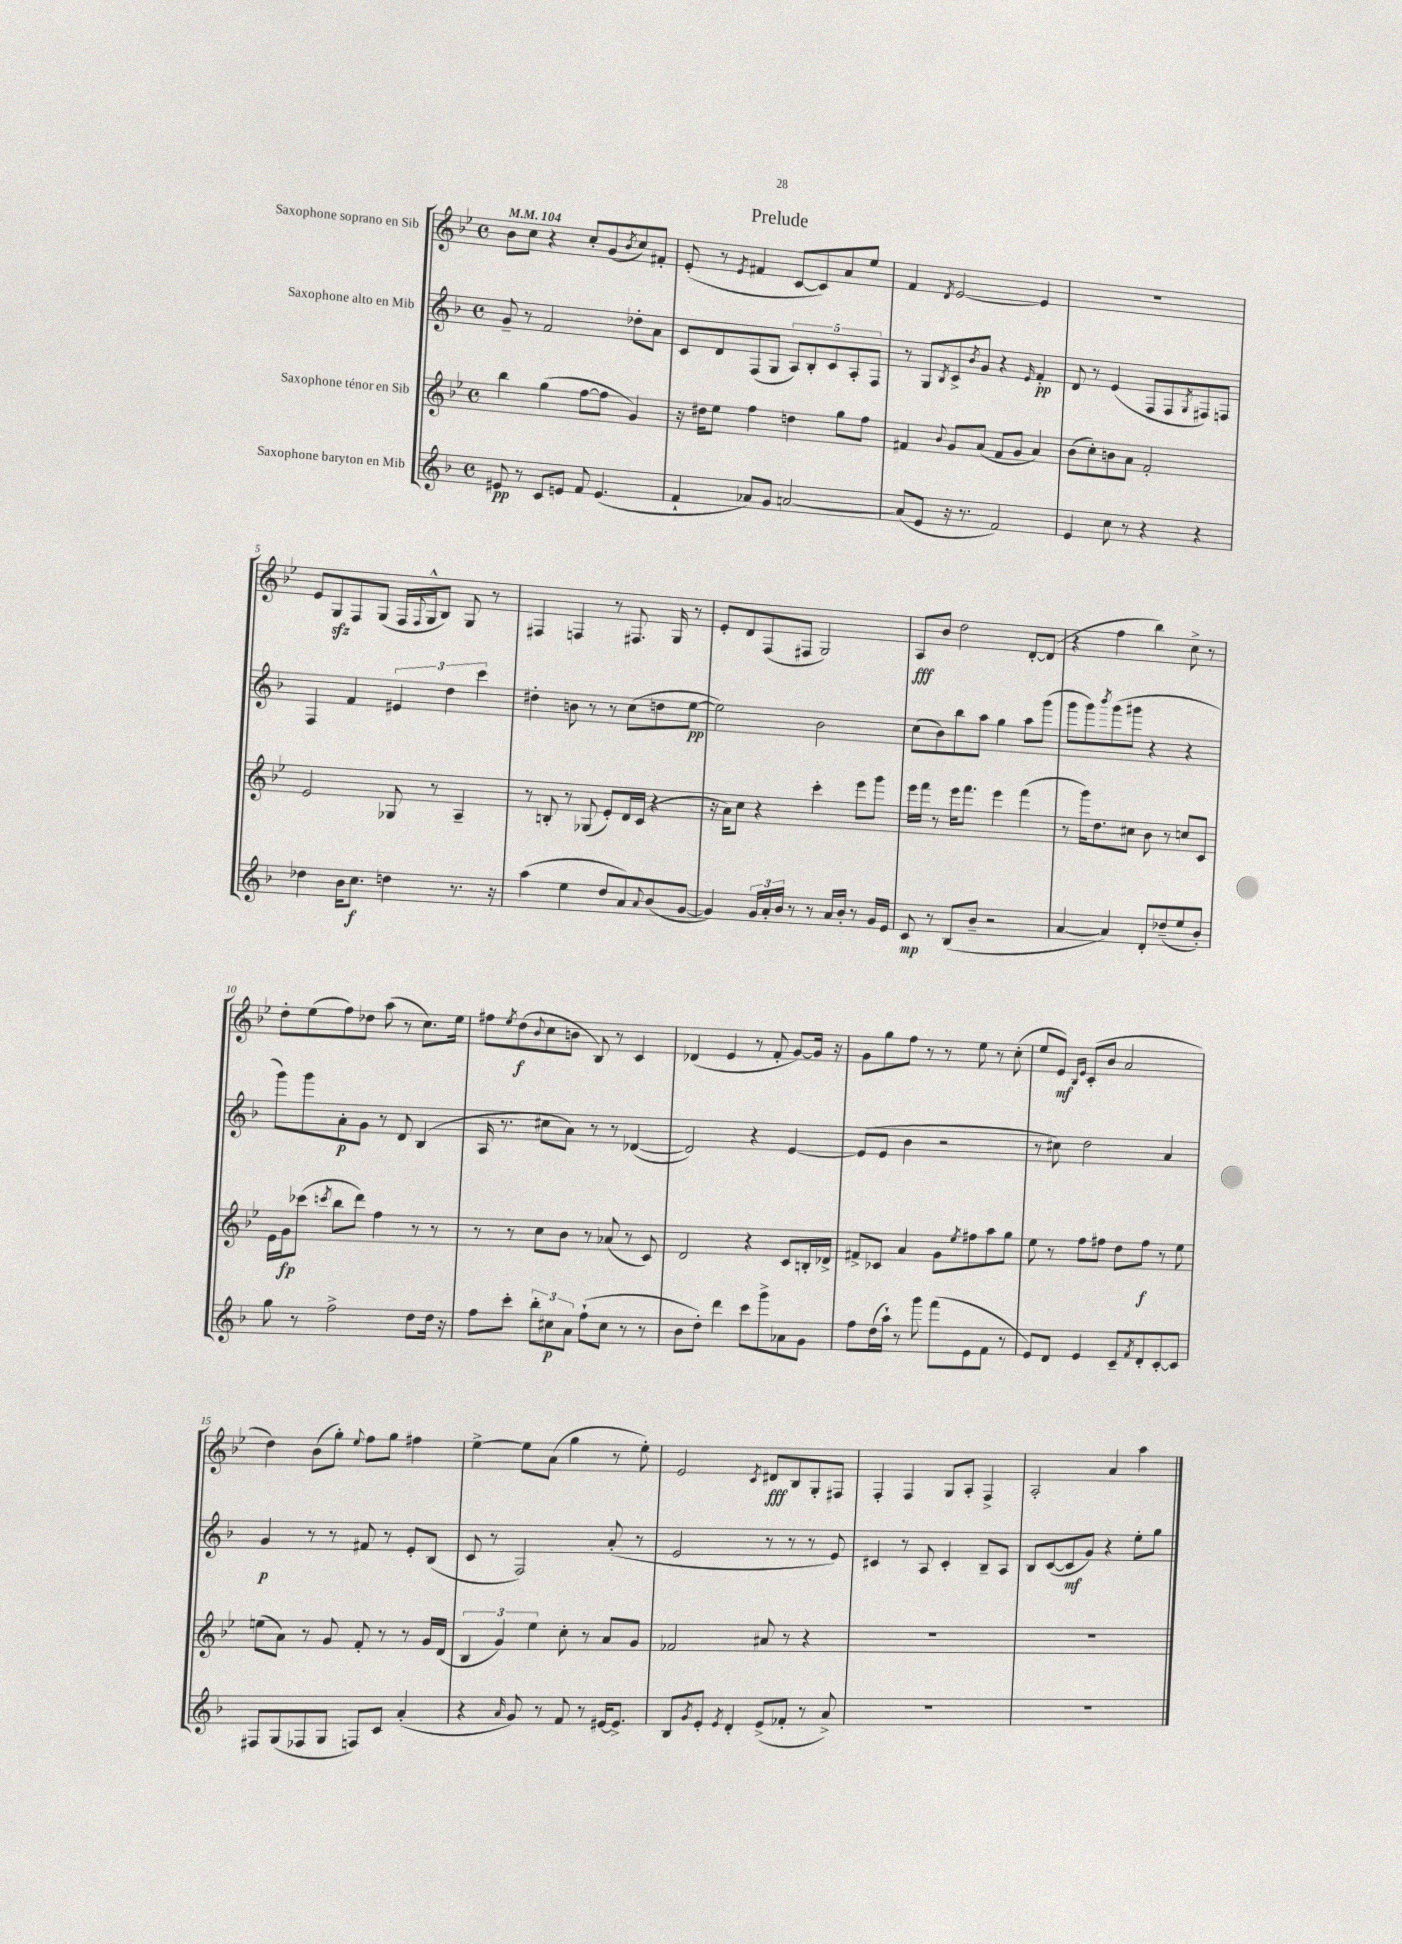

**kern	**dynam	**kern	**dynam	**kern	**dynam	**kern	**dynam
*part4	*part4	*part3	*part3	*part2	*part2	*part1	*part1
*staff4	*staff4	*staff3	*staff3	*staff2	*staff2	*staff1	*staff1
*I"Saxophone baryton en Mib	*	*I"Saxophone ténor en Sib	*	*I"Saxophone alto en Mib	*	*I"Saxophone soprano en Sib	*
*clefG2	*	*clefG2	*	*clefG2	*	*clefG2	*
*k[b-]	*	*k[b-e-]	*	*k[b-]	*	*k[b-e-]	*
*M4/4	*	*M4/4	*	*M4/4	*	*M4/4	*
*met(c)	*	*met(c)	*	*met(c)	*	*met(c)	*
*MM104	*	*MM104	*	*MM104	*	*MM104	*
=1	=1	=1	=1	=1	=1	=1	=1
8e#X/	pp	4bb-\	.	8g~/	.	8b-\L	.
8r	.	.	.	8r	.	8cc\J	.
8c/L	.	(4gg\	.	2f/	.	4r	.
8en/J	.	.	.	.	.	.	.
8f/	.	[8ff\L	.	.	.	8cc'/L	.
(4.e/	.	8ff\J]	.	.	.	(8g/	.
.	.	.	.	.	.	8qb-/	.
.	.	4g/)	.	8dd-X'\L	.	8cc/)	.
.	.	.	.	8a\J	.	8f#X'/J	.
=2	=2	=2	=2	=2	=2	=2	=2
4f`/	.	16r	.	8c/L	.	(8e-'/	.
.	.	16dd#X\KL	.	.	.	.	.
.	.	8ee-\J	.	8d/	.	8r	.
.	.	.	.	.	.	8qe-/	.
8a-X/L)	.	4ff\	.	(8F/	.	4f#X/	.
8g/J	.	.	.	8G/J	.	.	.
[2an/	.	4ddn\	.	10A/L)	.	[8c/L	.
.	.	.	.	10B-'/	.	.	.
.	.	.	.	.	.	8c/])	.
.	.	.	.	10c/	.	.	.
.	.	8gg\L	.	.	.	8a/	.
.	.	.	.	10A'/	.	.	.
.	.	8ff\J	.	.	.	8ee-/J	.
.	.	.	.	10F/J	.	.	.
=3	=3	=3	=3	=3	=3	=3	=3
(8a/L]	.	4f#X/	.	8r	.	4f/	.
8e/J	.	.	.	8G/L	.	.	.
.	.	8qqb-/	.	8qB-/	.	8qd/	.
16r	.	8g/L	.	8c^/	.	[2e-/	.
8.r	.	.	.	.	.	.	.
.	.	.	.	8qb-/	.	.	.
.	.	(8a/J	.	8g/J	.	.	.
2f/)	.	8f#/L	.	4r	.	.	.
.	.	8g/J	.	.	.	.	.
.	.	.	.	16qqe/	.	.	.
.	.	4a/)	.	4f'/	pp	4e-/]	.
=4	=4	=4	=4	=4	=4	=4	=4
4e/	.	(8b-\L	.	8d/	.	1r	.
.	.	8cc'\)	.	8r	.	.	.
8cc\	.	8bn\	.	(4e/	.	.	.
8r	.	8a\J	.	.	.	.	.
4r	.	2f'/	.	8F/L	.	.	.
.	.	.	.	8F/	.	.	.
.	.	.	.	8qG/	.	.	.
4r	.	.	.	8F#X/)	.	.	.
.	.	.	.	8Fn/J	.	.	.
!!LO:LB:g=z
=5	=5	=5	=5	=5	=5	=5	=5
4dd-X\	.	2e-/	.	4F/	.	8e-/L	.
.	.	.	.	.	.	8Gzz/	.
16b-\KL	.	.	.	4f/	.	8F/	.
8.cc\J	f	.	.	.	.	.	.
.	.	.	.	.	.	(8G/J	.
4ddn\	.	8G-X/	.	6e#X/	.	16F/LL	.
.	.	.	.	.	.	8qqF/	.
.	.	.	.	.	.	16G^^/J	.
.	.	8r	.	.	.	8B-/J)	.
.	.	.	.	6dd\	.	.	.
8.r	.	4A~/	.	.	.	8G/	.
.	.	.	.	6ccc\	.	.	.
.	.	.	.	.	.	8r	.
16r	.	.	.	.	.	.	.
=6	=6	=6	=6	=6	=6	=6	=6
(4aa\	.	8r	.	4dd#X'\	.	4F#X/	.
.	.	8Bn'/	.	.	.	.	.
4ee\	.	8r	.	8bn\	.	4Fn/	.
.	.	(8G-X/	.	8r	.	.	.
8dd/L	.	8e-'/L)	.	8r	.	8r	.
8a/)	.	16d/L	.	(8cc\L	.	8.F#X/	.
.	.	(16c/JJ	.	.	.	.	.
8qqa/	.	.	.	.	.	.	.
(8b-/	.	4r	.	8ddn\	.	.	.
.	.	.	.	.	.	16G/	.
[8g/J	.	.	.	[8ee\J	pp	8r	.
=7	=7	=7	=7	=7	=7	=7	=7
4g/])	.	16r	.	2ee\])	.	8e-'/L	.
.	.	16a\KL)	.	.	.	.	.
.	.	8cc\J	.	.	.	8d/	.
24g/LL	.	4r	.	.	.	(8F/	.
24a'/	.	.	.	.	.	.	.
24b-/JJ	.	.	.	.	.	.	.
8r	.	.	.	.	.	8F#X/J	.
8r	.	4ccc'\	.	2b-\	.	2G/)	.
16a/LL	.	.	.	.	.	.	.
16b-'/JJ	.	.	.	.	.	.	.
8r	.	8eee-\L	.	.	.	.	.
16g/LL	.	8ggg\J	.	.	.	.	.
16e/JJ	.	.	.	.	.	.	.
=8	=8	=8	=8	=8	=8	=8	=8
8c/	mp	16eee-\LL	.	(8cc\L	.	8A/L	fff
.	.	16fff\JJ	.	.	.	.	.
8r	.	8r	.	8b-\)	.	8b-/J	.
(8B-/L	.	16eee-\KL	.	8bb-\	.	2dd\	.
.	.	8.fff\J	.	.	.	.	.
8b-~/J	.	.	.	8aa\J	.	.	.
2r	.	4eee-\	.	4gg\	.	.	.
.	.	(4fff\	.	8aa\L	.	[8d'/L	.
.	.	.	.	(8ggg\J	.	(8d/J]	.
=9	=9	=9	=9	=9	=9	=9	=9
[4a/	.	8r	.	8ggg\L	.	4r	.
.	.	16ggg\KL)	.	8ggg\)	.	.	.
.	.	8.dd\	.	.	.	.	.
.	.	.	.	8qbbb-/	.	.	.
4a/])	.	.	.	(8ggg\	.	4ff\	.
.	.	8cc#X\J	.	8ggg#X\J	.	.	.
8d'/L	.	8b-\	.	4r	.	4bb-\)	.
(8dd-X~/	.	8r	.	.	.	.	.
8ee/	.	8ccn/L	.	4r	.	8cc^\	.
8b-'/J)	.	8c/J	.	.	.	8r	.
!!LO:LB:g=z
=10	=10	=10	=10	=10	=10	=10	=10
8gg\	.	16e-\LL	.	8ggg\L)	.	8dd'\L	.
.	.	16g\J	fp	.	.	.	.
8r	.	(8ccc-X\J	.	8ggg\	.	(8ee-\	.
.	.	8qcccn/	.	.	.	.	.
2ff^\	.	8bb-\L	.	8a'\	p	8ff\)	.
.	.	8ddd\J)	.	8g\J	.	8dd-X\J	.
.	.	4ff\	.	8r	.	(8aa\	.
.	.	.	.	8d/	.	8r	.
8dd\L	.	8r	.	(4B-/	.	8.cc\L)	.
16dd\Jk	.	8r	.	.	.	.	.
16r	.	.	.	.	.	16ee-\Jk	.
=11	=11	=11	=11	=11	=11	=11	=11
8ff\L	.	8r	.	16A/	.	8ff#X\L	.
.	.	.	.	8.r	.	.	.
.	.	.	.	.	.	8qee-/	.
8ccc'\J	.	8r	.	.	.	(8dd\	f
.	.	.	.	.	.	8qqb-/	.
12bb-'\L	.	8cc\L	.	8cc#X\L	.	8cc\	.
12cc#X\	p	.	.	.	.	.	.
.	.	8b-\J	.	8a\J)	.	8bn\J	.
12a\J	.	.	.	.	.	.	.
(8ff`\L	.	8r	.	8r	.	8B-/)	.
8cc#\J	.	(8a-X/	.	8r	.	8r	.
8r	.	8r	.	([4d-X/	.	4c/	.
8r	.	8c/)	.	.	.	.	.
=12	=12	=12	=12	=12	=12	=12	=12
8b-\L	.	2d/	.	2d-/])	.	(4d-X/	.
8dd'\J)	.	.	.	.	.	.	.
4ddd\	.	.	.	.	.	4e-/	.
8ccc\L	.	4r	.	4r	.	8r	.
8ggg^\	.	.	.	.	.	8f'/	.
8a-X\	.	8c/L	.	[4e/	.	[8g/L)	.
8g\J	.	16Bn'/L	.	.	.	16g/Jk]	.
.	.	16d-X^/JJ	.	.	.	16r	.
=13	=13	=13	=13	=13	=13	=13	=13
8ff\L	.	8f#X^/L	.	(8e/L]	.	8g\L	.
(16dd\L	.	8c-X/J	.	8e/J	.	8gg\	.
16aa`\JJ)	.	.	.	.	.	.	.
8r	.	4a/	.	4b-\	.	8ff\J	.
8ggg\	.	.	.	.	.	8r	.
(8fff\L	.	8g\L	.	2r	.	8r	.
.	.	8qee-/	.	.	.	.	.
8e\	.	8ff#X\	.	.	.	8ee-\	.
8f\J	.	8aa\	.	.	.	8r	.
8r	.	8gg\J	.	.	.	(8cc'\	.
=14	=14	=14	=14	=14	=14	=14	=14
8e/L)	.	8ee-\	.	8r	.	8ee-/L	.
8d/J	.	8r	.	8cc#X\)	.	8e-/J)	mf
.	.	.	.	.	.	16qqB-/LL	.
.	.	.	.	.	.	16qqe-/JJ	.
4e/	.	8ff\L	.	2dd\	.	(8c'/L	.
.	.	8ff#X\J	.	.	.	8b-/J	.
8c~/L	.	8dd\L	.	.	.	2a/	.
8qf/	.	.	.	.	.	.	.
8d'/	.	8ff#\J	f	.	.	.	.
[8c'/	.	8r	.	4a/	.	.	.
8c/J]	.	8ee-\	.	.	.	.	.
!!LO:LB:g=z
=15	=15	=15	=15	=15	=15	=15	=15
8F#X/L	.	(8een\L	.	4g/	p	4dd\)	.
(8G/	.	8a\J)	.	.	.	.	.
8F-X/	.	8r	.	8r	.	(8b-\L	.
8G/J	.	8g/	.	8r	.	8gg'\J)	.
.	.	.	.	.	.	8qqee-/	.
8Fn/L)	.	8f'/	.	8f#X/	.	8ff\L	.
8c/J	.	8r	.	8r	.	8gg\J	.
(4a'/	.	8r	.	8e'/L	.	4ff#X\	.
.	.	16g/LL	.	(8B-/J	.	.	.
.	.	(16d/JJ	.	.	.	.	.
=16	=16	=16	=16	=16	=16	=16	=16
4r	.	6B-/	.	8c/	.	[4ee-^\	.
.	.	.	.	8r	.	.	.
.	.	6g/)	.	.	.	.	.
16qqa/	.	.	.	.	.	.	.
8g/)	.	.	.	2F/)	.	8ee-\L]	.
.	.	6ee-\	.	.	.	.	.
8r	.	.	.	.	.	(8a\J	.
8f/	.	8cc'\	.	.	.	4gg\	.
8r	.	8r	.	.	.	.	.
[16e#X/KL	.	8a/L	.	(8a'/	.	8r	.
8.e#^/J]	.	.	.	.	.	.	.
.	.	8g/J	.	8r	.	8ee-'\)	.
=17	=17	=17	=17	=17	=17	=17	=17
8B-/L	.	2f-X/	.	2e/	.	2e-/	.
8qg/	.	.	.	.	.	.	.
8e'/J	.	.	.	.	.	.	.
8qe/	.	.	.	.	.	.	.
4d'/	.	.	.	.	.	.	.
.	.	.	.	.	.	8qc/	.
(8e^/L	.	8a#X/	.	8r	.	8d#X/L	fff
8f-X'/J	.	8r	.	8r	.	8B-/	.
8r	.	4r	.	8r	.	8G'/	.
8a^/)	.	.	.	8e/)	.	8F#X/J	.
=18	=18	=18	=18	=18	=18	=18	=18
1r	.	1r	.	4c#X/	.	4F'/	.
.	.	.	.	8r	.	4F/	.
.	.	.	.	8A/	.	.	.
.	.	.	.	4c#'/	.	8G/L	.
.	.	.	.	.	.	8A'/J	.
.	.	.	.	8B-~/L	.	4F^/	.
.	.	.	.	8A/J	.	.	.
=19	=19	=19	=19	=19	=19	=19	=19
1r	.	1r	.	8B-/L	.	2A'/	.
.	.	.	.	([8c/	.	.	.
.	.	.	.	8c/]	mf	.	.
.	.	.	.	8g/J)	.	.	.
.	.	.	.	4r	.	4a/	.
.	.	.	.	8ee'\L	.	4aa\	.
.	.	.	.	8gg\J	.	.	.
==	==	==	==	==	==	==	==
*-	*-	*-	*-	*-	*-	*-	*-
